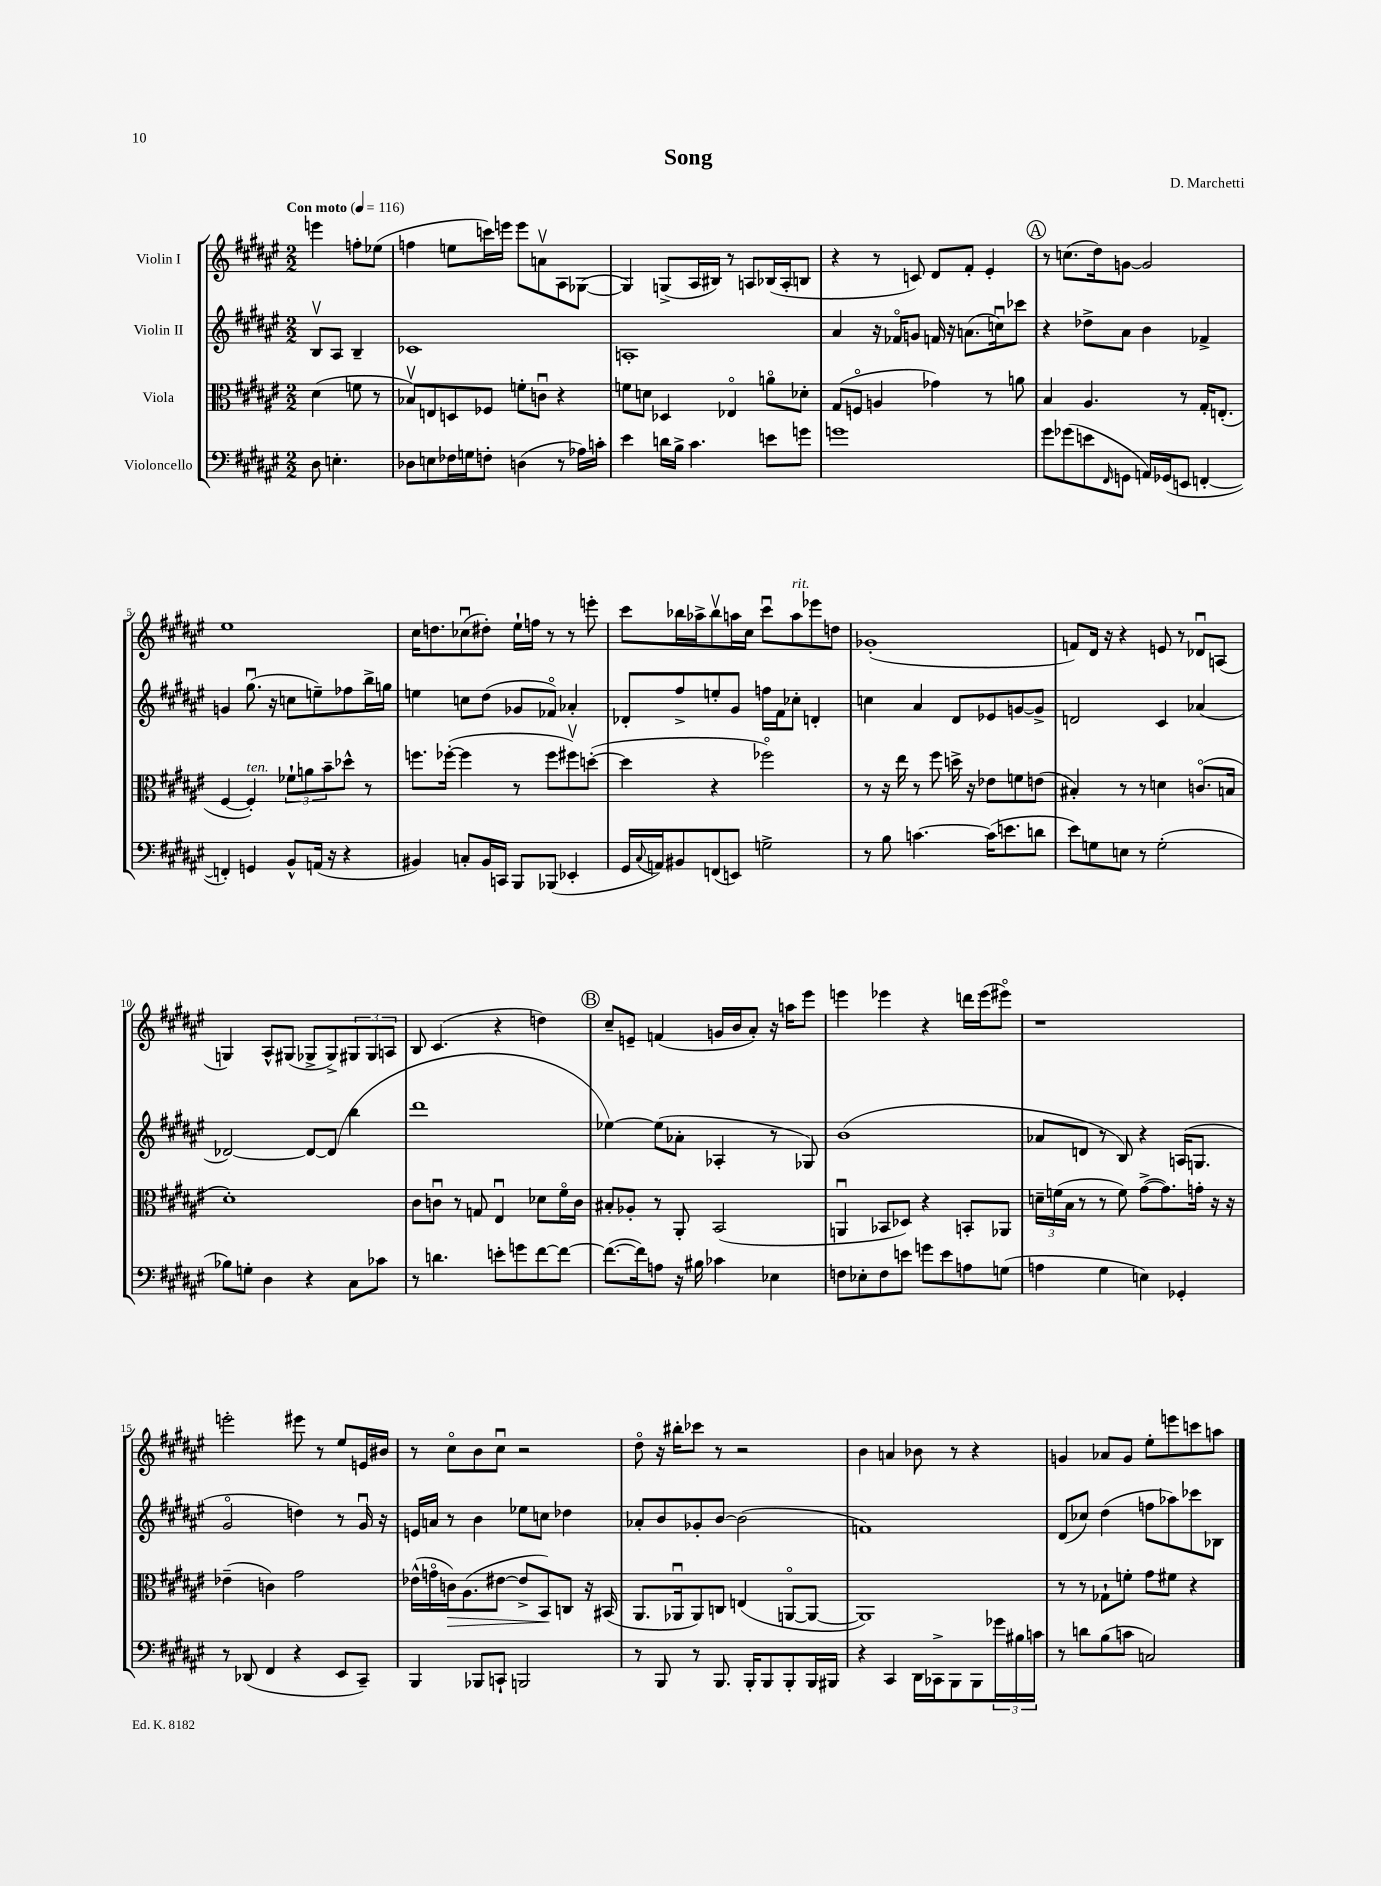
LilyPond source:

\header { title = "Song" composer = "D. Marchetti" }
<<
\new StaffGroup <<
\new Staff = "s0" \with { instrumentName = "Violin I" } {
    \clef treble \key fis \major \numericTimeSignature \time 2/2 \partial 2 \tempo "Con moto" 4 = 116
    e'''4 f''8-. ees''8( |
    f''4 e''8 c'''16) e'''16 e'''8 a'8\upbow ais8 ges8~( |
    ges4) g8->( ais16 bis16) r8 a8 bes16( a16-. b8 |
    r4 r8 c'8) dis'8 fis'8-. eis'4-. |
    \mark \markup { \circle "A" } r8 c''8.( dis''16) g'8~ g'2 |
    eis''1 |
    cis''16 d''8. ces''8\downbow( dis''8-.) eis''16-! f''16 r8 r8 e'''8-. |
    cis'''8 bes''16 aes''16-> bes''8\upbow a''16 cis''16 cis'''8\downbow a''8^\markup { \italic "rit." } ees'''8 d''8 |
    ges'1-.( |
    f'8) dis'16 r16 r4 e'8 r8 des'8\downbow a8( |
    g4) ais8-^ gis8( ges8-> ges8->) \tuplet 3/2 { gis8 gis8 a8 } |
    b8 cis'4.( r4 d''4) |
    \mark \markup { \circle "B" } cis''8-- e'8-- f'4( g'16 b'16 ais'8-.) r16 a''16 eis'''8 |
    e'''4 ees'''4 r4 d'''16 ees'''16( eis'''8\flageolet) |
    r1 |
    e'''2-. eis'''8 r8 eis''8 e'16 bis'16 |
    r8 cis''8\flageolet b'8 cis''8\downbow r2 |
    dis''8\flageolet r16 bis''16-. ces'''8 r8 r2 |
    b'4 a'4 bes'8 r8 r4 |
    g'4 aes'8 g'8 eis''8-. e'''8 c'''8 a''8 \bar "|." |
}
\new Staff = "s1" \with { instrumentName = "Violin II" } {
    \clef treble \key fis \major \numericTimeSignature \time 2/2 \partial 2
    b8\upbow ais8 b4-- |
    ces'1 |
    a1-. |
    ais'4 r16 fes'16\flageolet g'8 f'16 r16 a'8.( c''16\downbow) ces'''8 |
    \mark \markup { \circle "A" } r4 des''8-> ais'8 b'4 fes'4-> |
    g'4 gis''8.\downbow( r16 c''8 e''8--) fes''8 b''16-> g''16 |
    e''4 c''8 dis''8( ges'8 fes'8\flageolet) aes'4-. |
    des'8-. fis''8-> e''8-. gis'8 f''16 fis'16 ces''8-. d'4-. |
    c''4 ais'4 dis'8 ees'8 g'8~ g'8-> |
    d'2 cis'4 aes'4( |
    des'2~) des'8~ des'8( b''4 |
    dis'''1 |
    \mark \markup { \circle "B" } ees''4~) ees''8( aes'8-. aes4-. r8 ges8) |
    b'1( |
    aes'8 d'8 r8 b8) r4 a16( g8. |
    gis'2\flageolet d''4) r8 gis'16\downbow r16 |
    e'16 a'16 r8 b'4 ees''8 c''8 des''4 |
    aes'8-. b'8 ges'8-. b'8~ b'2( |
    f'1) |
    dis'8( ces''8) dis''4( f''8 aes''8) ces'''8 bes8 \bar "|." |
}
\new Staff = "s2" \with { instrumentName = "Viola" } {
    \clef alto \key fis \major \numericTimeSignature \time 2/2 \partial 2
    dis'4( f'8 r8 |
    bes8\upbow) e8 d8 fes8 f'8-. c'8\downbow r4 |
    f'8 d'8 des4 ees4\flageolet a'8\flageolet des'8-. |
    gis8( f8\flageolet a4 ges'4) r8 a'8 |
    \mark \markup { \circle "A" } b4 ais4. r8 gis16-. e8.-.( |
    fis4~ fis4-.^\markup { \italic "ten." }) \tuplet 3/2 { fes'8-! a'8 b'8-- } des''8-^ r8 |
    f''8. fes''16~-.( fes''4 r8 fes''8 fis''8\upbow) d''8~-.( |
    d''4 r4 fes''2\flageolet) |
    r8 r16 eis''16 r8 fis''8 d''16-> r16 ees'8 f'8 e'8( |
    bis4-.) r8 r8 d'4 c'8.\flageolet( b16 |
    dis'1-.) |
    cis'8 c'8\downbow r8 g8 eis4\downbow des'8 fis'16\flageolet c'16 |
    \mark \markup { \circle "B" } bis8-. aes8-. r8 ais,8-. b,2( |
    a,4\downbow bes,8 des8) r4 b,8-. aes,8 |
    \tuplet 3/2 { d'16-- f'16( b16 } r8 r8 f'8) gis'8~->( gis'8.) g'16-. r16 r16 |
    ees'4--( c'4) gis'2 |
    ees'16-^( g'16\flageolet c'16\>) ais8.( eis'8~ eis'8-> b,8\!) c8 r16 bis,16( |
    ais,8. aes,16\downbow aes,8) c8 e4( a,8~\flageolet a,8~ |
    a,1) |
    r8 r8 ges8-! f'8-. gis'8 fis'8 r4 \bar "|." |
}
\new Staff = "s3" \with { instrumentName = "Violoncello" } {
    \clef bass \key fis \major \numericTimeSignature \time 2/2 \partial 2
    dis8 e4.-. |
    des8 e8 fes16 g16 f8-. d4( r8 aes16) c'16-. |
    eis'4 d'16 b16-> cis'4. e'8 g'8 |
    g'1 |
    \mark \markup { \circle "A" } gis'8 ges'8( e'8 \grace { fis,16 } g,8 a,16) ges,16( e,8 f,4~-. |
    f,4-.) g,4 b,8-^ a,16( r16 r4 |
    bis,4) c8-. bis,16 c,16 b,,8 bes,,8( ees,4-. |
    gis,16 \appoggiatura { cis8 } a,16) bis,8 f,8( e,8) g2-> |
    r8 b8 c'4.~ c'16( e'8. d'8 |
    eis'8) g8 e8 r8 g2-.( |
    bes8) g8-. dis4 r4 cis8 ces'8 |
    r8 d'4. e'8-. g'8 fis'8~ fis'8~ |
    \mark \markup { \circle "B" } fis'8.~( fis'16) a8 r16 bis16 ces'4 ees4 |
    f8 ees8-. f8 e'8 g'8 e'8 a8 g8( |
    a4 gis4 e4) ges,4-. |
    r8 des,8( fis,4 r4 eis,8 cis,8--) |
    b,,4 bes,,8 c,8-! b,,2 |
    r8 b,,8 r8 b,,8. b,,16-. b,,8 b,,8-. b,,16 bis,,16 |
    r4 cis,4 dis,16 ces,16-> b,,8 b,,8 \tuplet 3/2 { ges'16 bis16 c'16 } |
    r8 d'8 b8( c'8 c2) \bar "|." |
}
>>
>>
